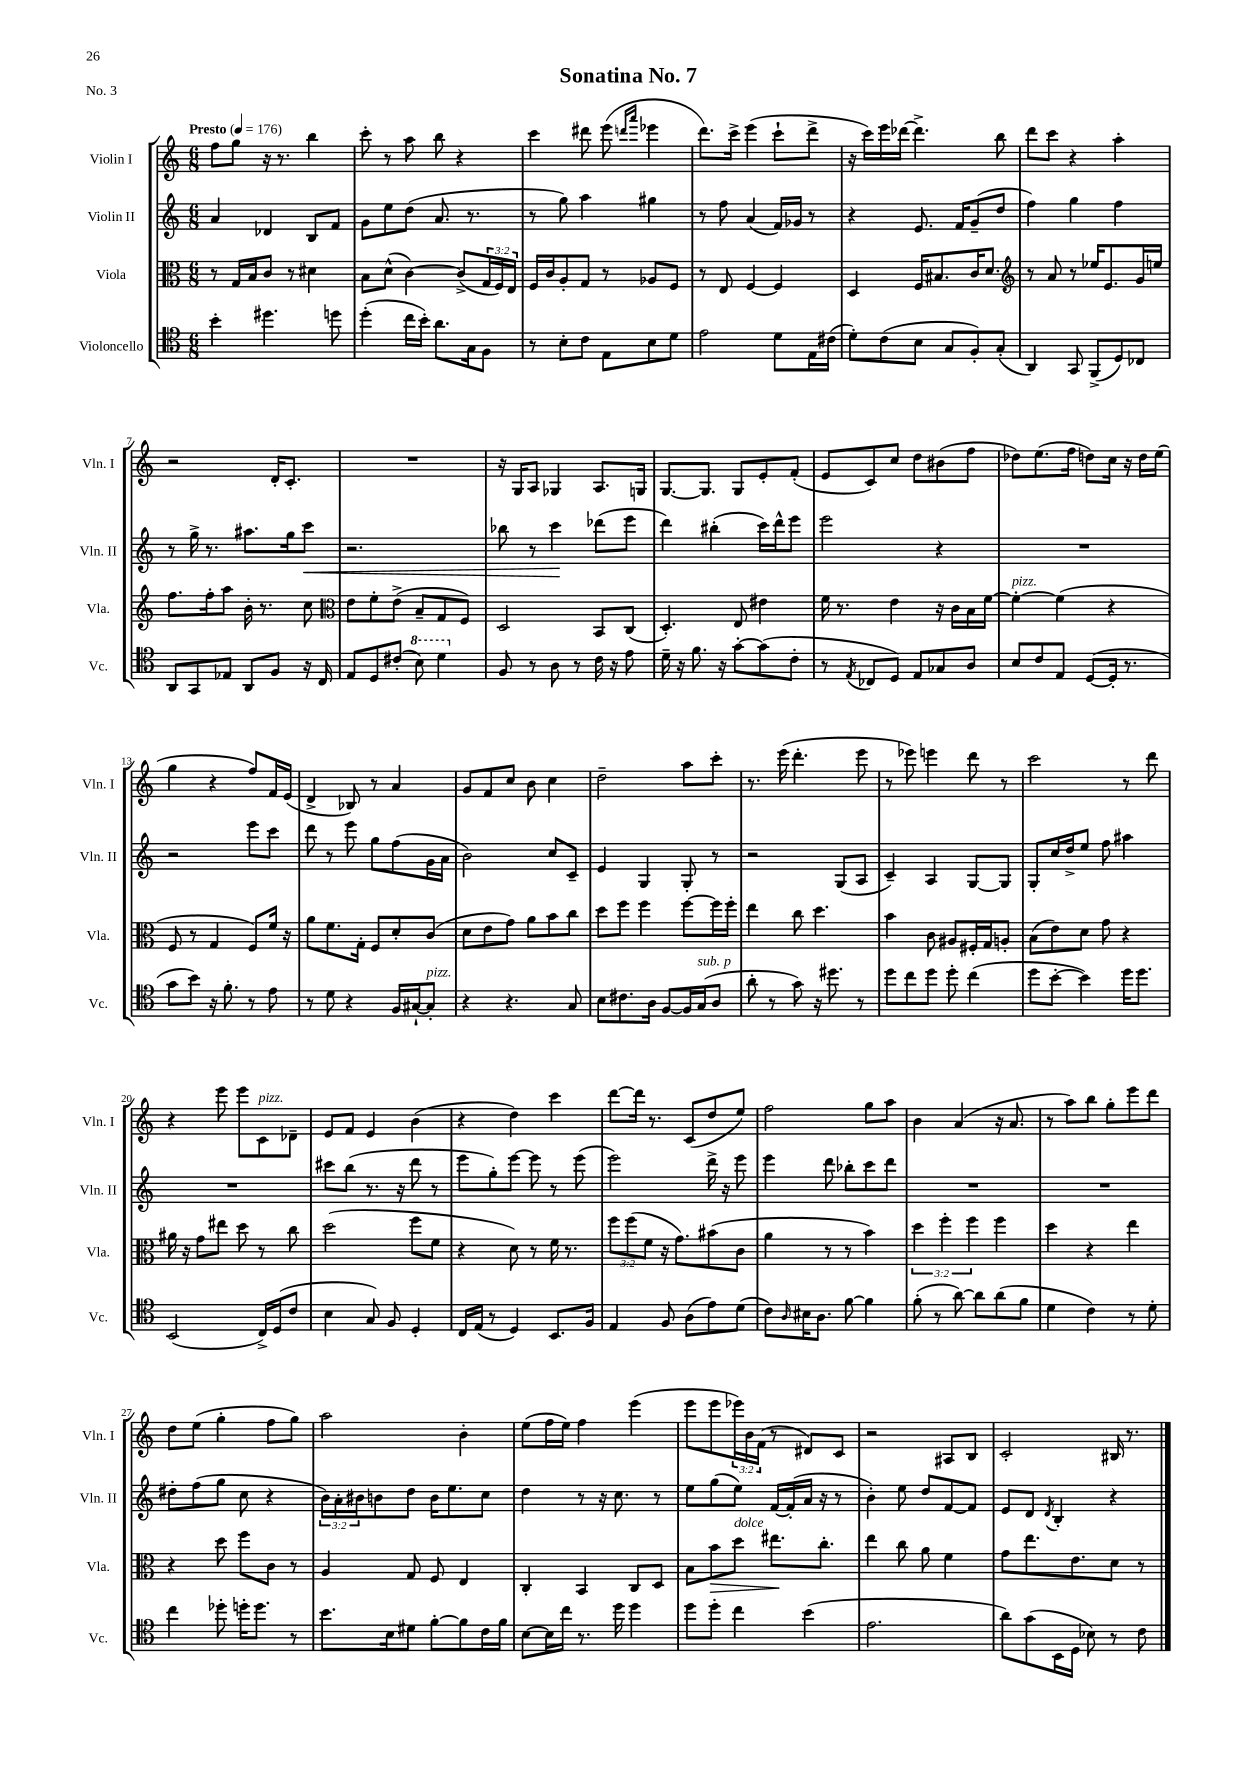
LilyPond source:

\header { title = "Sonatina No. 7" piece = "No. 3" }
<<
\new StaffGroup <<
\new Staff = "s0" \with { instrumentName = "Violin I" shortInstrumentName = "Vln. I" } {
    \clef treble \key c \major \numericTimeSignature \time 6/8 \override Staff.TupletNumber.text = #tuplet-number::calc-fraction-text \tempo "Presto" 4 = 176
    f''8 g''8 r16 r8. b''4 |
    c'''8-. r8 a''8 b''8 r4 |
    c'''4 dis'''8 e'''8( \grace { d'''16 a'''16 } ees'''4 |
    d'''8.) c'''16-> e'''4( c'''8-! d'''8-> |
    r16 c'''16) e'''16 des'''16~ des'''4.-> b''8 |
    d'''8 c'''8 r4 a''4-. |
    r2 d'16-. c'8.-. |
    R2. |
    r16 g16 a8 ges4 a8. g16 |
    g8.~ g8. g8 e'8-. f'8-.( |
    e'8 c'8) c''8 d''8 bis'8( f''8 |
    des''8) e''8.( f''16 d''8) c''16 r16 d''16 e''16( |
    g''4 r4 f''8) f'16 e'16( |
    d'4-> bes8) r8 a'4 |
    g'8 f'8 c''8 b'8 c''4 |
    d''2-- a''8 c'''8-. |
    r8. e'''16( d'''4.-. e'''8 |
    r8 ees'''8) e'''4 d'''8 r8 |
    c'''2 r8 d'''8 |
    r4 e'''8 e'''8 c'8^\markup { \italic "pizz." } des'8-- |
    e'8 f'8 e'4 b'4( |
    r4 d''4) c'''4 |
    d'''8~ d'''16 r8. c'8( d''8 e''8) |
    f''2 g''8 a''8 |
    b'4 a'4( r16 a'8. |
    r8 a''8) b''8 g''8-. e'''8 d'''8 |
    d''8 e''8( g''4-. f''8 g''8) |
    a''2 b'4-. |
    e''8( f''16 e''16) f''4 e'''4( |
    e'''8 e'''8 \tuplet 3/2 { ees'''16) b'16 f'16( } r8 dis'8) c'8 |
    r2 ais8 b8 |
    c'2-. bis16 r8. \bar "|." |
}
\new Staff = "s1" \with { instrumentName = "Violin II" shortInstrumentName = "Vln. II" } {
    \clef treble \key c \major \numericTimeSignature \time 6/8 \override Staff.TupletNumber.text = #tuplet-number::calc-fraction-text
    a'4 des'4 b8 f'8 |
    g'8 e''8 d''8( a'8. r8. |
    r8 g''8) a''4 gis''4 |
    r8 f''8 a'4( f'16) ges'16 r8 |
    r4 e'8. f'16 g'8--( d''8 |
    f''4) g''4 f''4 |
    r8 g''16-> r8. ais''8. g''16 c'''8\< |
    r2. |
    bes''8 r8 c'''4\! des'''8( e'''8 |
    d'''4) bis''4-.( c'''16) d'''16-^ e'''8 |
    e'''2 r4 |
    R2. |
    r2 e'''8 c'''8 |
    d'''8 r8 e'''8 g''8 f''8( g'16 a'16 |
    b'2) c''8 c'8-- |
    e'4 g4 g8-. r8 |
    r2 g8( a8 |
    c'4--) a4 g8~ g8 |
    g8-. c''16 d''16-> e''8 f''8 ais''4 |
    R2. |
    cis'''8 b''8( r8. r16 d'''8 r8 |
    e'''8 g''8-.) e'''8~ e'''8 r8 e'''8( |
    e'''2) d'''16-> r16 e'''8 |
    e'''4 d'''8 bes''8-. c'''8 d'''8 |
    R2. |
    R2. |
    dis''8-. f''8( g''8 c''8 r4 |
    \tuplet 3/2 { b'16) a'16-. bis'16 } b'8 d''8 b'16 e''8. c''8 |
    d''4 r8 r16 c''8. r8 |
    e''8 g''8( e''8) f'16~ f'16-.( a'16 r16 r8 |
    b'4-.) e''8 d''8 f'8~ f'8 |
    e'8 d'8 \acciaccatura { d'8 } b4-. r4 \bar "|." |
}
\new Staff = "s2" \with { instrumentName = "Viola" shortInstrumentName = "Vla." } {
    \clef alto \key c \major \numericTimeSignature \time 6/8 \override Staff.TupletNumber.text = #tuplet-number::calc-fraction-text
    r8 g16 b16 c'8 r8 dis'4 |
    b8 d'8-^( c'4~) c'8->( \tuplet 3/2 { g16 f16) e16 } |
    f16 c'16 a8-. g8 r8 aes8 f8 |
    r8 e8 f4~ f4 |
    d4 f16 bis8. c'16 d'8. |
    \clef treble r8 a'8 r8 ees''16 e'8. g'16 e''16 |
    f''8. f''16-. a''8 b'16-. r8. c''8 |
    \clef alto e'8 f'8-. e'8->( b8-- g8 f8) |
    d2 b,8 c8( |
    d4.-.) e8 eis'4 |
    f'16 r8. e'4 r16 c'16 b16 f'16~ |
    f'4~-.^\markup { \italic "pizz." } f'4( r4 |
    f8 r8 g4 f8) f'16 r16 |
    a'8 f'8. g16-. f8 d'8-. c'8( |
    d'8 e'8 g'8) a'8 b'8 c''8 |
    d''8 f''8 f''4 f''8~ f''16 f''16-. |
    e''4 c''8 d''4. |
    b'4 c'8 ais8 fis16-. g16 a8-. |
    b8( e'8) d'8 g'8 r4 |
    ais'16 r16 g'8 eis''8 d''8 r8 c''8 |
    d''2( f''8 f'8 |
    r4 d'8) r8 f'16 r8. |
    \tuplet 3/2 { f''8 f''8( f'8 } r16 g'8.) bis'8( c'8 |
    a'4 r8 r8 b'4) |
    \tuplet 3/2 { d''4 f''4-. f''4 } f''4 |
    d''4 r4 e''4 |
    r4 d''8 f''8 c'8 r8 |
    a4 g8 f8 e4 |
    c4-. b,4 c8 d8 |
    b8 b'8\> d''8^\markup { \italic "dolce" } eis''8.\! c''8.-. |
    e''4 c''8 a'8 f'4 |
    g'8 e''8. e'8. d'8 r8 \bar "|." |
}
\new Staff = "s3" \with { instrumentName = "Violoncello" shortInstrumentName = "Vc." } {
    \clef tenor \key c \major \numericTimeSignature \time 6/8
    b'4-. dis''4. d''8 |
    d''4-.( c''16 b'16-.) a'8. g16 f8 |
    r8 b8-. c'8 e8 b8 d'8 |
    e'2 d'8 e16 cis'16( |
    d'8-.) c'8( b8 g8 f8-.) g8-.( |
    a,4) g,8 f,8->( d8) ces8 |
    a,8 g,8 ees8 a,8 f8 r16 c16 |
    e8 d8 cis'8-.( \ottava #1 b'8) d''4 \ottava #0 |
    f8 r8 a8 r8 c'16 r16 e'8 |
    d'16-- r16 f'8. r16 g'8~-. g'8( c'8-. |
    r8 \acciaccatura { e8 } ces8 d8) e8 ges8 a8 |
    b8 c'8 e8 d8~( d16-. r8. |
    g'8 b'8) r16 f'8.-. r8 e'8 |
    r8 d'8 r4 f16 gis16~-! gis8-.^\markup { \italic "pizz." } |
    r4 r4. g8 |
    b8 cis'8. a16 f8~ f16 g16^\markup { \italic "sub. p" }( a8 |
    a'8-. r8 g'8) r16 dis''8. r8 |
    d''8 c''8 d''8 d''8-. c''4( |
    d''8 b'8~-. b'4) d''16 d''8. |
    b,2( c16->) d16( c'8 |
    b4 g8) f8 d4-. |
    c16 e16( r8 d4) b,8. f16 |
    e4 f8 a8( e'8) d'8( |
    c'8) \grace { a16 } bis16 a8. f'8~ f'4 |
    f'8-.( r8 a'8~) a'8 a'8( f'8 |
    d'4 c'4) r8 d'8-. |
    c''4 des''8-. d''16-. d''8. r8 |
    b'8. b16 dis'8 f'8~-. f'8 c'16 f'16 |
    b8~ b16 c''16 r8. d''16 d''4 |
    d''8 d''8-. c''4 b'4( |
    e'2. |
    a'8) g'8( b,16 d16 bes8) r8 c'8 \bar "|." |
}
>>
>>
